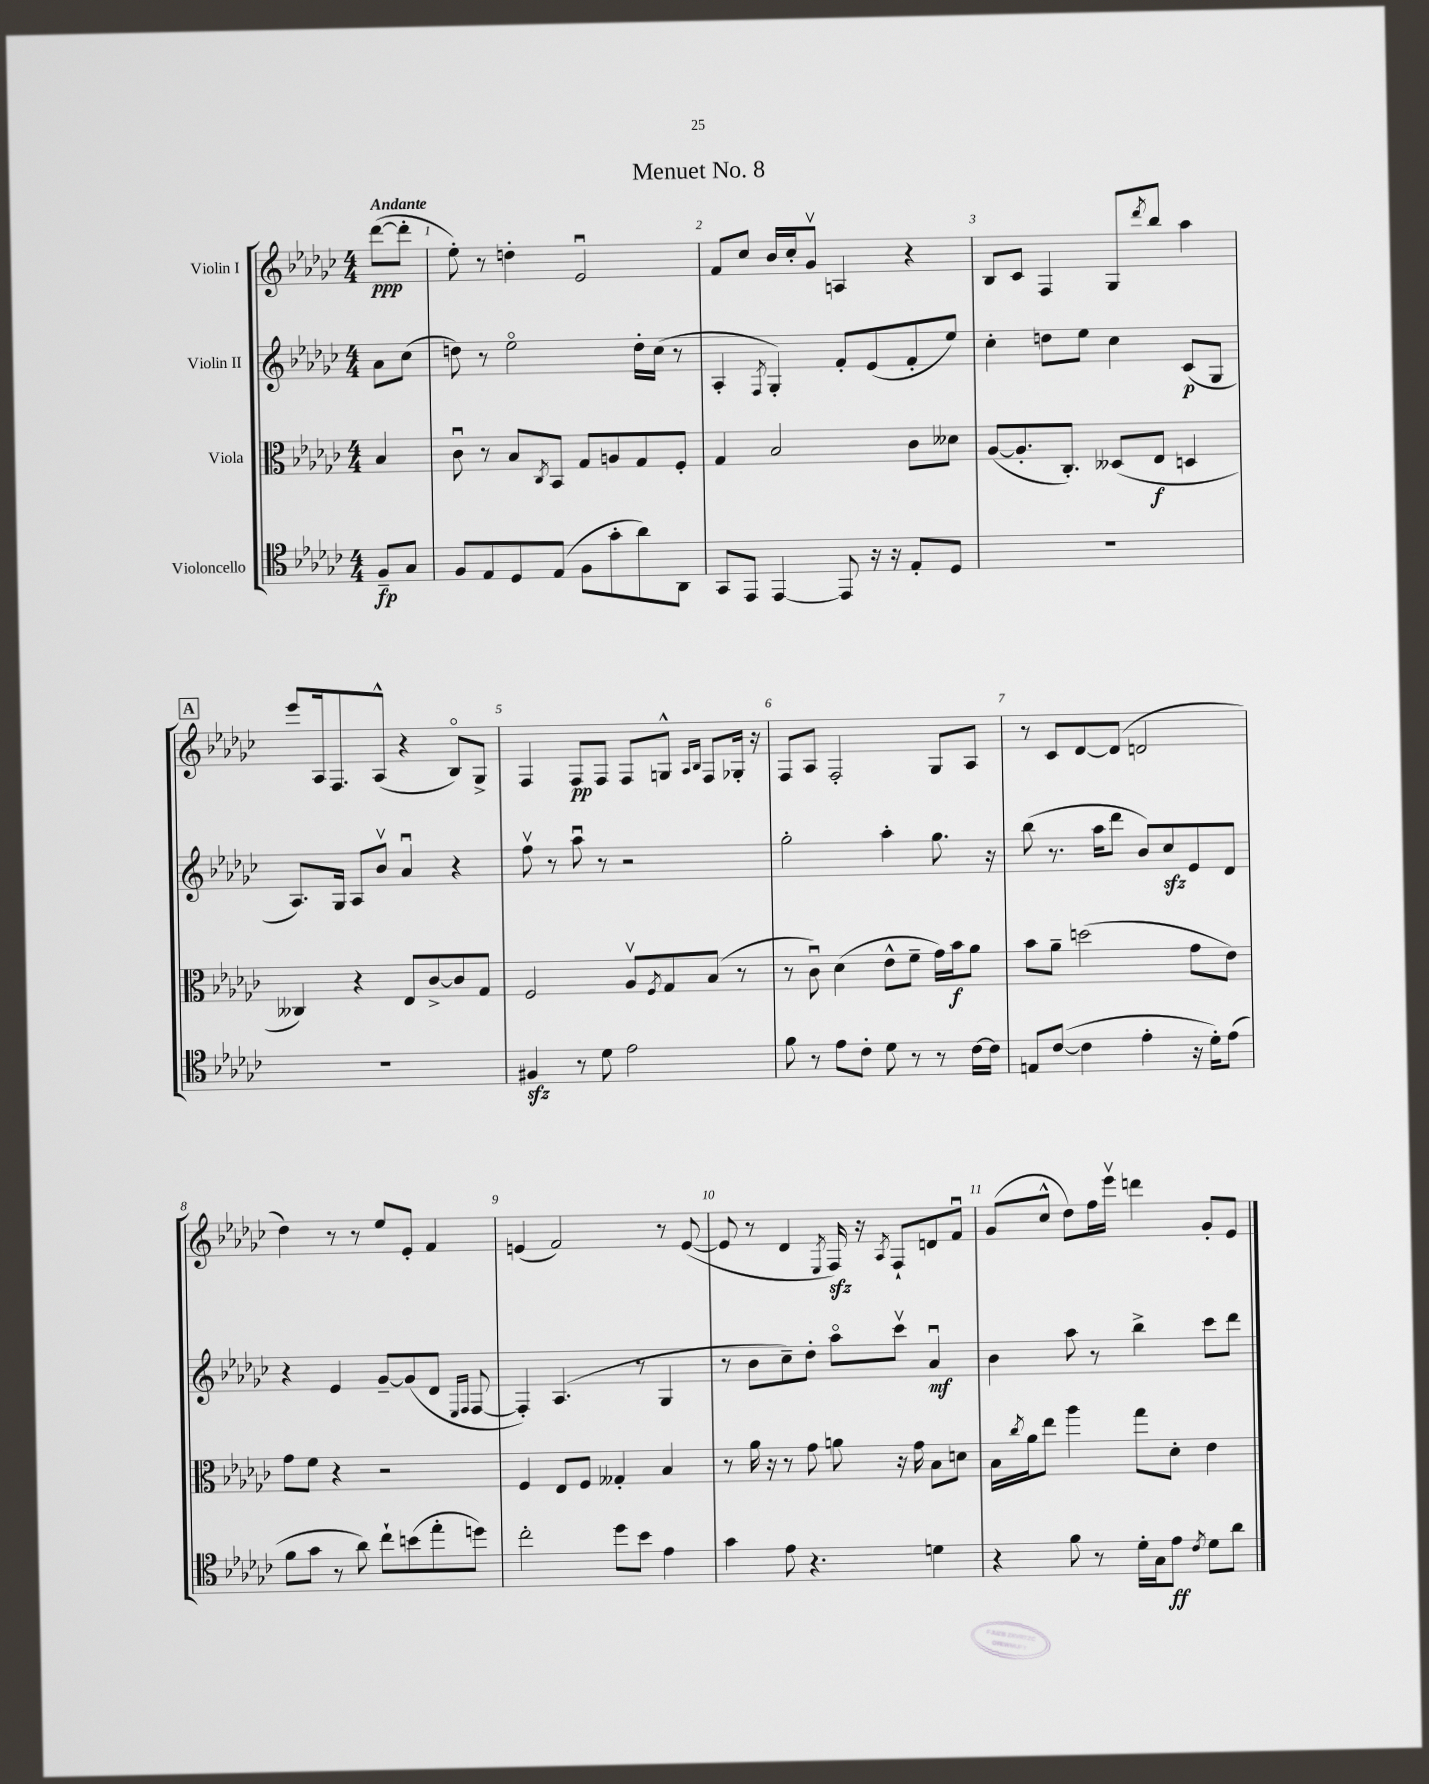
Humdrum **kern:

**kern	**kern	**kern	**kern
*staff4	*staff3	*staff2	*staff1
*clefC4	*clefC3	*clefG2	*clefG2
*k[b-e-a-d-g-c-]	*k[b-e-a-d-g-c-]	*k[b-e-a-d-g-c-]	*k[b-e-a-d-g-c-]
*M4/4	*M4/4	*M4/4	*M4/4
8F~	4B-	8a-	([8ddd-
8G-	.	(8cc-	8ddd-']
=	=	=	=
8F	8c-u	8dd)	8ee-')
8E-	8r	8r	8r
8D-	8B-	2ee-o	4dd'
.	8qC-	.	.
(8E-	8BB-	.	.
8F	8G-	.	2e-u
8g-'	8A	.	.
8a-)	8G-	16dd'	.
.	.	(16cc-	.
8AA-	8F'	8r	.
=	=	=	=
8GG-	4G-	4A-'	8f
8EE-	.	.	8cc-
.	.	8qF	.
[4EE-	2B-	4G-')	16b-
.	.	.	16cc-'
.	.	.	8g-v
8EE-]	.	8f'	4A
16r	.	(8e-	.
16r	.	.	.
8E-'	8c-	8f'	4r
8D-	8d--	8ee-)	.
=	=	=	=
1r	([8A-	4cc-'	8B-
.	8.A-']	.	8c-
.	.	8dd	4F
.	8.C-')	.	.
.	.	8ee-	.
.	(8D--	4cc-	8G-
.	.	.	8qddd-
.	8E-	.	8bb-
.	4D	(8c-	4aa-
.	.	8G-	.
=	=	=	=
1r	4C--)	8.A-)	8eee-
.	.	.	16A-
.	.	16G-	8.F
.	4r	8A-	.
.	.	8b-v	(8A-^^
.	8E-	4a-u	4r
.	[8c-^	.	.
.	8c-]	4r	8B-o)
.	8G-	.	8G-^
=	=	=	=
4F#	2F	8ffv	4F
.	.	8r	.
8r	.	8aa-u	8F
8d-	.	8r	8F
2e-	8A-v	2r	8F
.	8qF	.	.
.	8G-	.	8G^^
.	.	.	16qqA-
.	.	.	16qqB-
.	(8B-	.	8F
.	8r	.	16G-'
.	.	.	16r
=	=	=	=
8f	8r	2gg-'	8F
8r	8c-u)	.	8A-
8e-	(4d-	.	2F'
8c-'	.	.	.
8d-	8e-^^	4aa-'	.
8r	8f~	.	.
8r	16g-)	8.gg-	8G-
.	16b-	.	.
[16c-	8a-	.	8A-
16c-]	.	16r	.
=	=	=	=
8E	8b-	(8bb-	8r
([8c-	8a-~	8.r	8c-
4c-]	(2dd	.	[8d-
.	.	16aa-	.
.	.	8ddd-	(8d-]
4e-'	.	8b-)	2d
.	.	8cc-	.
16r	8g-	8e-	.
16d-')	.	.	.
(8e-	8e-)	8d-	.
=	=	=	=
8f	8g-	4r	4dd-)
8g-	8f	.	.
8r	4r	4e-	8r
8a-)	.	.	8r
8cc-`	2r	[8g-~	8ee-
(8b	.	(8g-]	8e-'
8ee-'	.	8d-	4f
.	.	16qqE-	.
.	.	16qqF	.
8dd)	.	[8F	.
=	=	=	=
2cc-'	4F	4F'])	(4e
.	8E-	(4.A-	2f)
.	8F	.	.
8dd-	4G--'	.	.
8b-	.	8r	.
4e-	4B-	4G-	8r
.	.	.	([8e
=	=	=	=
4g-	8r	8r	8e]
.	16a-	8b-	8r
.	16r	.	.
8e-	8r	8cc-~)	4d-
4.r	8g-	8dd-'	.
.	.	.	8qE-
.	8a	8aa-o	16F)
.	.	.	16r
.	.	.	8qA-
.	16r	8ccc-v	8F`
.	16g-	.	.
4d	8B-	4a-u	8d
.	8d	.	8fu
=	=	=	=
4r	16B-	4b-	(8g-
.	8qcc-	.	.
.	16a-	.	.
.	8ee-	.	8cc-^^
8f	4aa-	8aa-	8dd-)
8r	.	8r	16ff
.	.	.	16eee-v
16d-'	8gg-	4bb-^	4ddd
16G-	.	.	.
8e-	8d-'	.	.
8qc-	.	.	.
8d-	4e-	8ccc-	8g-'
8a-	.	8ddd-	8e-
==	==	==	==
*-	*-	*-	*-
